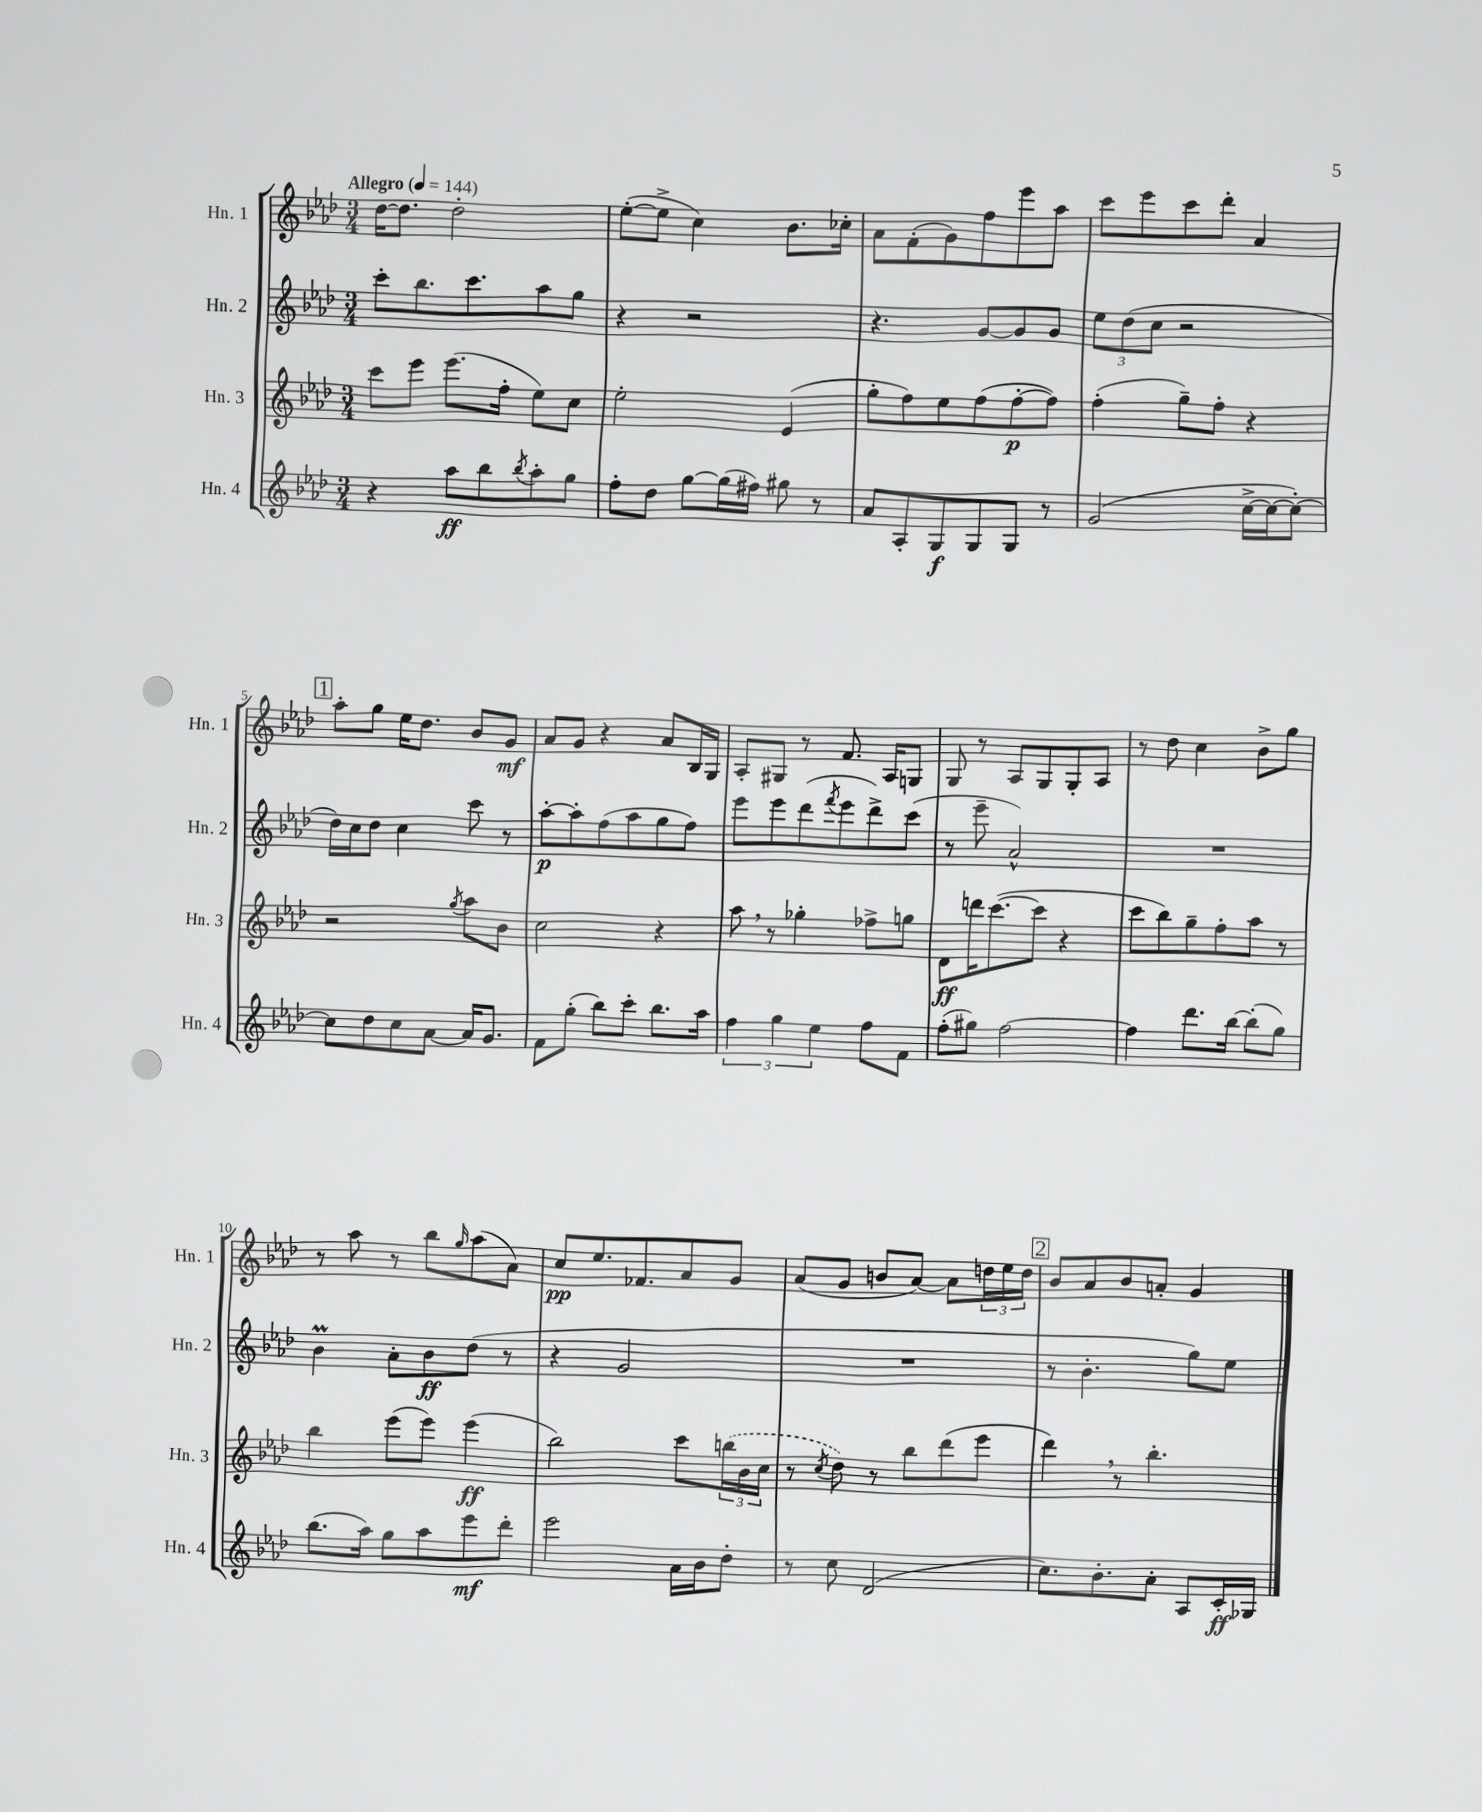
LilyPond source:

<<
\new StaffGroup <<
\new Staff = "s0" \with { instrumentName = "Hn. 1" shortInstrumentName = "Hn. 1" } {
    \clef treble \key aes \major \numericTimeSignature \time 3/4 \tempo "Allegro" 4 = 144
    des''16~ des''8. des''2-. |
    ees''8~-.( ees''8-> c''4) bes'8. ces''16-. |
    aes'8 f'8-.( g'8) f''8 ees'''8 aes''8 |
    c'''8 ees'''8 c'''8 des'''8-. aes'4 |
    \mark \markup { \box "1" } aes''8-. g''8 ees''16 des''8. bes'8 g'8\mf |
    aes'8 g'8 r4 aes'8 bes16 g16 |
    aes8-. gis8 r8 f'8. aes16 g8 |
    g8 r8 aes8 g8 g8-. aes8 |
    r8 des''8 c''4 bes'8-> g''8 |
    r8 aes''8 r8 bes''8 \grace { g''16 } aes''8( aes'8) |
    c''8\pp ees''8. fes'8. aes'8 g'8 |
    aes'8( g'8 b'8 aes'8~) aes'8 \tuplet 3/2 { d''16 ees''16 d''16 } |
    \mark \markup { \box "2" } bes'8 aes'8 bes'8 a'8-. g'4 \bar "|." |
}
\new Staff = "s1" \with { instrumentName = "Hn. 2" shortInstrumentName = "Hn. 2" } {
    \clef treble \key aes \major \numericTimeSignature \time 3/4
    c'''8-. bes''8. c'''8. aes''8 g''8 |
    r4 r2 |
    r4. g'8~ g'8 g'8 |
    \tuplet 3/2 { ees''8 des''8( c''8 } r2 |
    \mark \markup { \box "1" } des''16) c''16 des''8 c''4 c'''8 r8 |
    aes''8~-.\p aes''8-. f''8( aes''8 g''8 f''8) |
    ees'''8 ees'''8 des'''8( \acciaccatura { f'''8 } ees'''8 des'''8->) c'''8( |
    r8 ees'''8-- aes'2-^) |
    R2. |
    bes'4\prall aes'8-. bes'8\ff des''8( r8 |
    r4 g'2 |
    R2. |
    \mark \markup { \box "2" } r8 bes'4.-. g''8) ees''8 \bar "|." |
}
\new Staff = "s2" \with { instrumentName = "Hn. 3" shortInstrumentName = "Hn. 3" } {
    \clef treble \key aes \major \numericTimeSignature \time 3/4
    c'''8 ees'''8 ees'''8.( f''16-. ees''8) c''8 |
    ees''2-. ees'4( |
    g''8-. f''8) ees''8 f''8( f''8~-.\p f''8) |
    f''4-.( g''8--) f''8-. r4 |
    \mark \markup { \box "1" } r2 \acciaccatura { g''8 } aes''8 bes'8 |
    c''2 r4 |
    aes''8 \breathe r8 ges''4-. fes''8-> g''8 |
    des'8\ff d'''16 c'''8.~( c'''8 r4 |
    c'''8 bes''8) g''8-- f''8-. aes''8 r8 |
    bes''4 ees'''8( ees'''8) ees'''4\ff( |
    bes''2) c'''8 \tuplet 3/2 { \once \slurDashed b''16( bes'16 c''16 } |
    r8 \acciaccatura { c''8 } des''8) r8 bes''8 des'''8( ees'''8 |
    \mark \markup { \box "2" } des'''4) \breathe r8 bes''4.-. \bar "|." |
}
\new Staff = "s3" \with { instrumentName = "Hn. 4" shortInstrumentName = "Hn. 4" } {
    \clef treble \key aes \major \numericTimeSignature \time 3/4
    r4 aes''8\ff bes''8 \acciaccatura { bes''8 } aes''8-. g''8 |
    f''8-. des''8 g''8~ g''16( fis''16) gis''8 r8 |
    aes'8 aes8-. g8\f g8 g8 r8 |
    g'2( c''16~-> c''16~ c''8~-.) |
    \mark \markup { \box "1" } c''8 des''8 c''8 aes'8~ aes'16 g'8. |
    f'8 g''8-.( bes''8) c'''8-. bes''8. aes''16 |
    \tuplet 3/2 { f''4 g''4 ees''4 } f''8 f'8 |
    f''8-.( gis''8) f''2~ |
    f''4 des'''8. bes''16~ bes''8-.( g''8) |
    bes''8.( aes''16) g''8 aes''8 ees'''8\mf des'''8-. |
    ees'''2 aes'16 bes'16 des''8-. |
    r8 c''8 des'2( |
    \mark \markup { \box "2" } c''8.) bes'8.-. aes'8-. aes8 c'16-.\ff ges16 \bar "|." |
}
>>
>>
